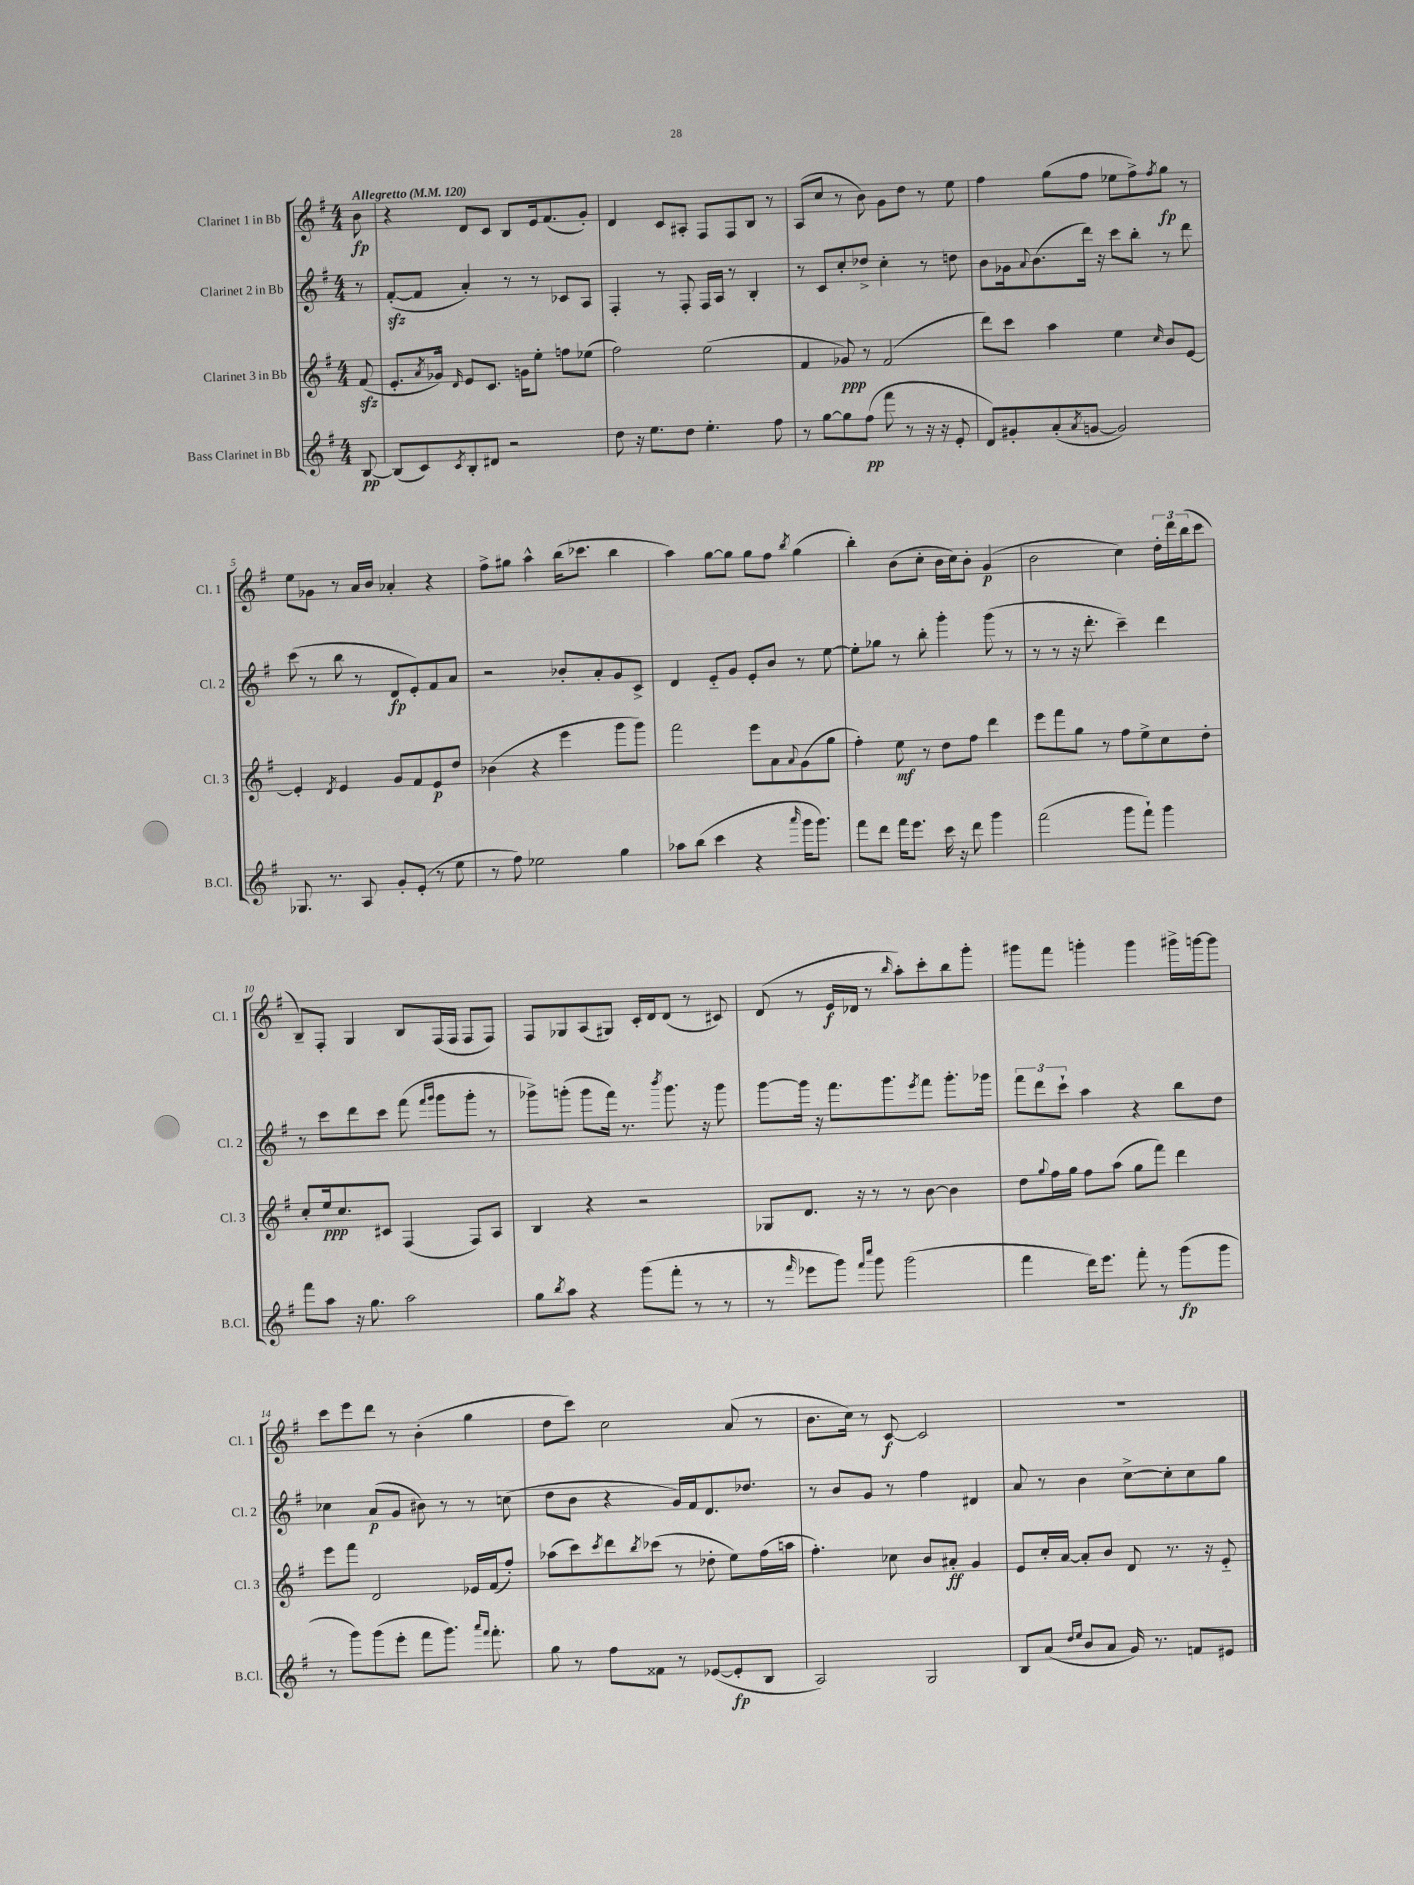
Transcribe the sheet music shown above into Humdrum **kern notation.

**kern	**dynam	**kern	**dynam	**kern	**dynam	**kern	**dynam
*part4	*part4	*part3	*part3	*part2	*part2	*part1	*part1
*staff4	*staff4	*staff3	*staff3	*staff2	*staff2	*staff1	*staff1
*I"Bass Clarinet in Bb	*	*I"Clarinet 3 in Bb	*	*I"Clarinet 2 in Bb	*	*I"Clarinet 1 in Bb	*
*I'B.Cl.	*	*I'Cl. 3	*	*I'Cl. 2	*	*I'Cl. 1	*
*clefG2	*	*clefG2	*	*clefG2	*	*clefG2	*
*k[f#]	*	*k[f#]	*	*k[f#]	*	*k[f#]	*
*M4/4	*	*M4/4	*	*M4/4	*	*M4/4	*
*MM120	*	*MM120	*	*MM120	*	*MM120	*
=	=	=	=	=	=	=	=
!	!	!	!	!	!	!LO:TX:a:B:t=Allegretto	!
[8B/	pp	(8f#zz/	.	8r	.	8b\	fp
=1	=1	=1	=1	=1	=1	=1	=1
(8B/L]	.	8.e'/L	.	([8f#zz'/L	.	4r	.
8c/)	.	.	.	8f#/J]	.	.	.
.	.	8qa/	.	.	.	.	.
.	.	16g-X^^/Jk)	.	.	.	.	.
8qc/	.	16qqd/	.	.	.	.	.
8B'/	.	8e/L	.	4a'/)	.	8d/L	.
8d#X/J	.	8.c/J	.	.	.	8c/J	.
2r	.	.	.	8r	.	8B/L	.
.	.	16gn\KL	.	.	.	.	.
.	.	8ee'\J	.	8r	.	16e/k	.
.	.	.	.	.	.	(8.f#/	.
.	.	8ffn\L	.	8c-X/L	.	.	.
.	.	(8ee-X\J	.	8A/J	.	8g'/J)	.
=2	=2	=2	=2	=2	=2	=2	=2
8dd\	.	2ff#\)	.	4F#'/	.	4d/	.
16r	.	.	.	.	.	.	.
8.ee\L	.	.	.	.	.	.	.
.	.	.	.	8r	.	8c/L	.
8dd\J	.	.	.	8F#'/	.	8A#X'/J	.
4.ee'\	.	(2ee\	.	16F#/LL	.	8F#/L	.
.	.	.	.	16A/JJ	.	.	.
.	.	.	.	8r	.	8F#/	.
.	.	.	.	4B'/	.	8B/J	.
8ff#\	.	.	.	.	.	8r	.
=3	=3	=3	=3	=3	=3	=3	=3
8r	.	4f#/	.	8r	.	(8A/L	.
[8gg\L	.	.	.	8c/L	.	8cc/J	.
8gg\]	.	8g-X/)	ppp	8cc'/	.	8r	.
(8ff#\J	pp	8r	.	8dd-X^/J	.	8b\)	.
8fff#\	.	(2f#/	.	4cc'\	.	8g\L	.
8r	.	.	.	.	.	8dd\J	.
16r	.	.	.	8r	.	8r	.
16r	.	.	.	.	.	.	.
8e'/	.	.	.	8ddn\	.	8ee\	.
=4	=4	=4	=4	=4	=4	=4	=4
8d/L)	.	8ddd\L)	.	8b\L	.	4ff#\	.
8g#X'/	.	8ccc\J	.	16g-X\k	.	.	.
.	.	.	.	8qqa/	.	.	.
.	.	.	.	(8.b\	.	.	.
(8a'/	.	4aa\	.	.	.	(8gg\L	.
8qa/	.	.	.	.	.	.	.
[8gn/J	.	.	.	16ddd\Jk)	.	8ff#\J	.
.	.	.	.	16r	.	.	.
2g/])	.	4ee\	.	8ccc\L	.	8ee-X\L	.
.	.	.	.	8bb'\J	.	8ff#^\)	.
.	.	16qqcc/	.	.	.	8qff#/	.
.	.	8b/L	.	8r	.	8gg\J	fp
.	.	[8e/J	.	8ddd\	.	8r	.
!!LO:LB:g=z
=5	=5	=5	=5	=5	=5	=5	=5
8.G-X/	.	4e'/]	.	(8ccc\	.	8ee\L	.
.	.	.	.	8r	.	8g-X\J	.
8.r	.	.	.	.	.	.	.
.	.	8qd/	.	.	.	.	.
.	.	4e/	.	8bb\	.	8r	.
8A/	.	.	.	8r	.	16a/LL	.
.	.	.	.	.	.	16b/JJ	.
8g'/L	.	8g/L	.	8d/L	fp	4a-X'/	.
(8e'/J	.	8f#/	.	8e'/)	.	.	.
8r	.	8e/	p	8f#/	.	4r	.
8ee\	.	8dd/J	.	8a/J	.	.	.
=6	=6	=6	=6	=6	=6	=6	=6
8r	.	(4b-X\	.	2r	.	8ff#^\L	.
8ff#\)	.	.	.	.	.	8gg#X\J	.
2ee-X\	.	4r	.	.	.	4aa^^\	.
.	.	4eee\	.	8b-X'/L	.	(16bb\KL	.
.	.	.	.	.	.	8.ccc-X\J	.
.	.	.	.	8a'/	.	.	.
4gg\	.	8ggg\L	.	8g/	.	4bb\	.
.	.	8ggg\J)	.	8c^/J	.	.	.
=7	=7	=7	=7	=7	=7	=7	=7
8aa-X\L	.	2fff#\	.	4d/	.	4aa\)	.
(8bb\J	.	.	.	.	.	.	.
4ccc\	.	.	.	8e/L	.	[8gg\L	.
.	.	.	.	8g/J	.	8gg\J]	.
4r	.	8eee\L	.	8e'/L	.	8gg\L	.
.	.	8a\	.	8b/J	.	8ff#\J	.
16qqaaa/	.	8qqa/	.	.	.	8qbb/	.
16ggg\KL	.	(8g\	.	8r	.	(4gg\	.
8.ggg\J)	.	.	.	.	.	.	.
.	.	8gg\J	.	[8ee\	.	.	.
=8	=8	=8	=8	=8	=8	=8	=8
8fff#\L	.	4ff#'\)	.	8ee'\L]	.	4bb'\)	.
8ddd\J	.	.	.	8gg-X\J	.	.	.
16fff#\KL	.	8ee\	mf	8r	.	(8b\L	.
8.eee\J	.	.	.	.	.	.	.
.	.	8r	.	8bb'\	.	8cc'\J	.
16ccc\	.	8dd\L	.	4ggg'\	.	16b\LL	.
16r	.	.	.	.	.	16cc\J)	.
8ddd\	.	8ff#\J	.	.	.	8b'\J	.
4ggg\	.	4ddd\	.	(8ggg\	.	(4g/	p
.	.	.	.	8r	.	.	.
=9	=9	=9	=9	=9	=9	=9	=9
(2fff#\	.	8eee\L	.	8r	.	2b\	.
.	.	8fff#\	.	8r	.	.	.
.	.	8gg\J	.	16r	.	.	.
.	.	.	.	8.ddd'\	.	.	.
.	.	8r	.	.	.	.	.
8ggg\L	.	8ff#\L	.	4ccc~\)	.	4cc\)	.
8fff#`\J)	.	8ee^\	.	.	.	.	.
4ggg\	.	8cc\	.	4ddd\	.	24dd'\LL	.
.	.	.	.	.	.	24ddd\	.
.	.	.	.	.	.	(24bb\J	.
.	.	8dd'\J	.	.	.	8ccc\J	.
!!LO:LB:g=z
=10	=10	=10	=10	=10	=10	=10	=10
8fff#\L	.	8cc'/L	.	8r	.	8B~/L)	.
8aa\J	.	16ee/k	ppp	8ccc\L	.	8F#'/J	.
.	.	8.cc/	.	.	.	.	.
16r	.	.	.	8ddd\	.	4G/	.
8.gg\	.	.	.	.	.	.	.
.	.	8c#X/J	.	8ccc\J	.	.	.
2aa\	.	(4F#/	.	(8fff#\	.	8B/L	.
.	.	.	.	16qqfff#/LL	.	.	.
.	.	.	.	16qqggg/JJ	.	.	.
.	.	.	.	8ggg\L	.	(16F#/L	.
.	.	.	.	.	.	16F#/JJ	.
.	.	8F#/L)	.	8ggg'\J	.	8F#/L	.
.	.	8A/J	.	8r	.	8F#/J)	.
=11	=11	=11	=11	=11	=11	=11	=11
8gg\L	.	4B/	.	8ggg-X^\L)	.	8F#/L	.
8qbb/	.	.	.	.	.	.	.
8aa\J	.	.	.	(8gggn'\J	.	8G-X/	.
4r	.	4r	.	8ggg\L	.	(8A/	.
.	.	.	.	16fff#\Jk)	.	8G#X/J)	.
.	.	.	.	8.r	.	.	.
(8ggg\L	.	2r	.	.	.	16c'/LL	.
.	.	.	.	.	.	16d/J	.
.	.	.	.	8qbbb/	.	.	.
8fff#'\J	.	.	.	8.ggg\	.	(8d/J	.
8r	.	.	.	.	.	8r	.
.	.	.	.	16r	.	.	.
8r	.	.	.	8ggg\	.	8c#X/)	.
=12	=12	=12	=12	=12	=12	=12	=12
8r	.	8G-X/L	.	[8ggg\L	.	(8d/	.
16qqfff#/	.	.	.	.	.	.	.
8eee-X\L	.	8.d/J	.	16ggg\Jk]	.	8r	.
.	.	.	.	16r	.	.	.
8ggg\J)	.	.	.	8.fff#\L	.	16e/LL	f
.	.	16r	.	.	.	16d-X/JJ	.
16qqfff#/LL	.	.	.	.	.	.	.
16qqcccc/JJ	.	.	.	.	.	.	.
8ggg\	.	8r	.	.	.	8r	.
.	.	.	.	8.ggg\	.	.	.
.	.	.	.	.	.	16qqbb/	.
(2ggg\	.	8r	.	.	.	8aa'\L)	.
.	.	.	.	8qeee/	.	.	.
.	.	[8b\	.	8fff#\J	.	8ccc'\	.
.	.	4b\]	.	8.ggg'\L	.	8bb\	.
.	.	.	.	.	.	8ggg'\J	.
.	.	.	.	16ggg-X\Jk	.	.	.
=13	=13	=13	=13	=13	=13	=13	=13
4fff#\	.	8dd\L	.	12fff#\L	.	8ggg#X\L	.
.	.	.	.	12ddd\	.	.	.
.	.	8qqgg/	.	.	.	.	.
.	.	16ff#\L	.	.	.	8fff#\J	.
.	.	.	.	12ccc`\J	.	.	.
.	.	16gg\JJ	.	.	.	.	.
16ddd\KL)	.	8ff#\L	.	4aa\	.	4gggn'\	.
8.eee\J	.	.	.	.	.	.	.
.	.	(8aa\J	.	.	.	.	.
8fff#'\	.	8gg\L	.	4r	.	4ggg\	.
8r	.	8fff#\J)	.	.	.	.	.
(8ggg\L	fp	4ddd\	.	8bb\L	.	16ggg#X^\LL	.
.	.	.	.	.	.	[16gggn\J	.
8ggg\J	.	.	.	8dd\J	.	8ggg\J]	.
!!LO:LB:g=z
=14	=14	=14	=14	=14	=14	=14	=14
8r	.	8eee\L	.	4cc-X\	.	8ccc\L	.
8ggg\L)	.	8fff#\J	.	.	.	8eee\	.
(8ggg\	.	2d/	.	(8a/L	p	8ddd\J	.
8eee'\J	.	.	.	8g/J	.	8r	.
8fff#\L	.	.	.	8b#X\)	.	(4b'\	.
8.ggg\J)	.	.	.	8r	.	.	.
.	.	16e-X/LL	.	8r	.	4gg\	.
16qqaaa/LL	.	.	.	.	.	.	.
16qqfff#/JJ	.	.	.	.	.	.	.
8.fff#'\	.	(16f#/J	.	.	.	.	.
.	.	8ff#'/J)	.	(8ccn\	.	.	.
=15	=15	=15	=15	=15	=15	=15	=15
8gg\	.	(8aa-X\L	.	8dd\L	.	8dd\L	.
8r	.	8ccc\)	.	8b\J	.	8ccc\J)	.
.	.	8qccc/	.	.	.	.	.
8ff#\L	.	8ddd\	.	4r	.	2cc\	.
.	.	8qbb/	.	.	.	.	.
8f##X\J	.	(8ccc-X\J	.	.	.	.	.
8r	.	8r	.	16g/LL)	.	.	.
.	.	.	.	16f#/J	.	.	.
([8e-X/L	.	8dd-X'\	.	8.d/	.	.	.
8e-'/]	fp	8ee\L)	.	.	.	(8a/	.
.	.	.	.	8.dd-X/J	.	.	.
8B/J	.	(16ff#\L	.	.	.	8r	.
.	.	16aan\JJ	.	.	.	.	.
=16	=16	=16	=16	=16	=16	=16	=16
2A/)	.	4.ff#'\)	.	8r	.	8.b\L	.
.	.	.	.	8b/L	.	.	.
.	.	.	.	.	.	16cc\Jk)	.
.	.	.	.	8g/J	.	8r	.
.	.	8cc-X\	.	8r	.	[8c/	f
2G/	.	8b/L	.	4ff#\	.	2c/]	.
.	.	8a#X'/J	ff	.	.	.	.
.	.	4g/	.	4d#X/	.	.	.
=17	=17	=17	=17	=17	=17	=17	=17
8B/L	.	8e/L	.	8a/	.	1r	.
(8a/J	.	16cc'/L	.	8r	.	.	.
.	.	[16a/JJ	.	.	.	.	.
16qqdd/LL	.	.	.	.	.	.	.
16qqee/JJ	.	.	.	.	.	.	.
8b/L	.	8a'/L]	.	4b\	.	.	.
8a/J	.	8b/J	.	.	.	.	.
16g/)	.	8d/	.	[8cc^\L	.	.	.
8.r	.	.	.	.	.	.	.
.	.	8.r	.	8cc'\]	.	.	.
8fn/L	.	.	.	8cc\	.	.	.
.	.	16r	.	.	.	.	.
8e#X/J	.	8e/	.	8gg\J	.	.	.
==	==	==	==	==	==	==	==
*-	*-	*-	*-	*-	*-	*-	*-
